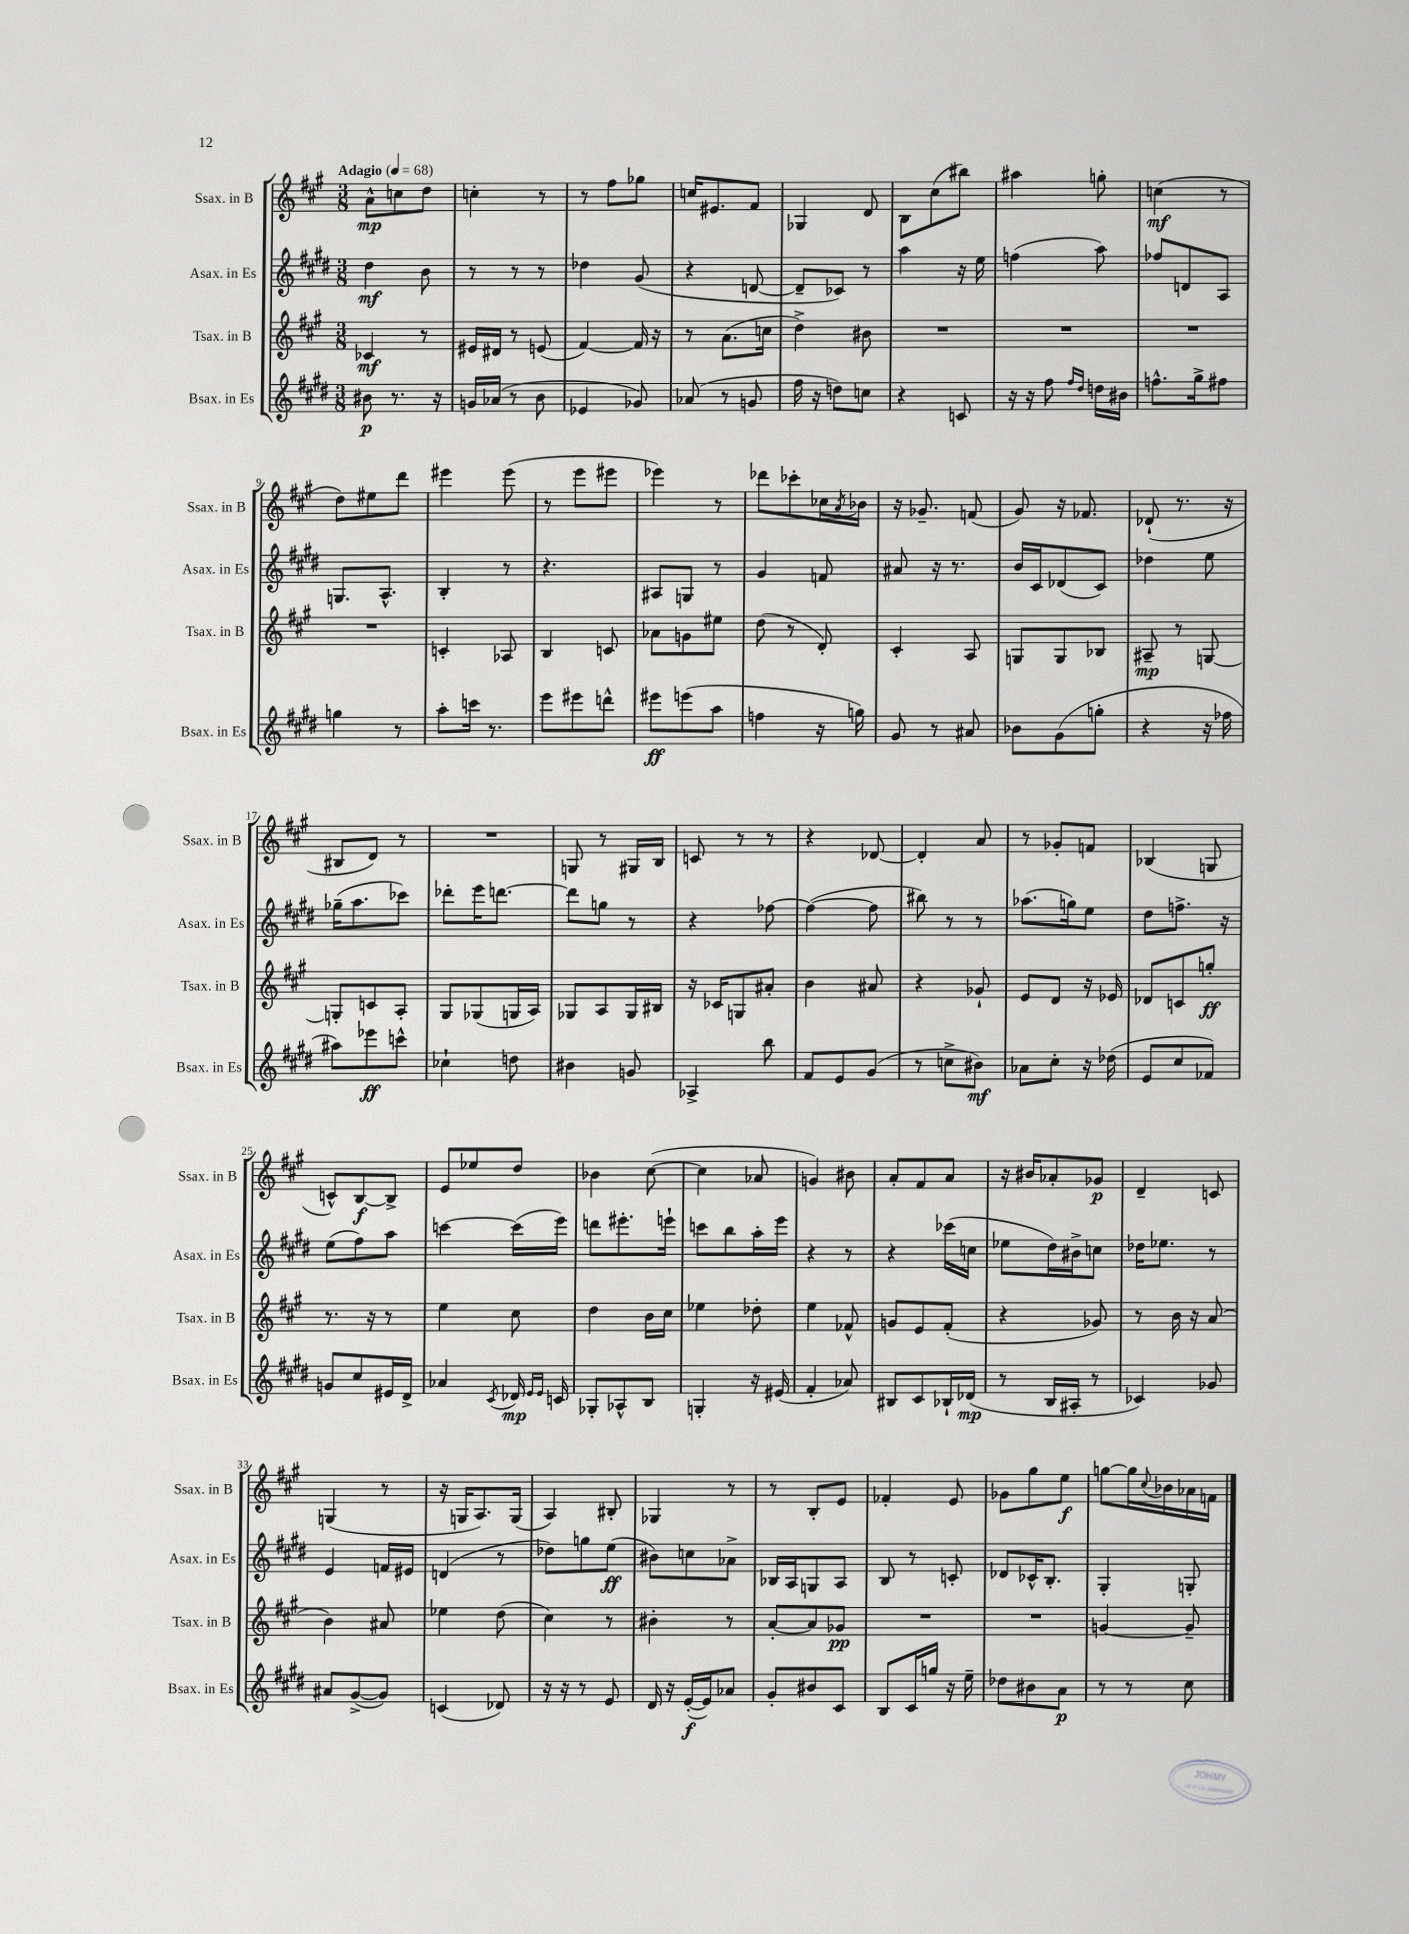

**kern	**kern	**kern	**kern
*staff4	*staff3	*staff2	*staff1
*clefG2	*clefG2	*clefG2	*clefG2
*k[f#c#g#d#]	*k[f#c#g#]	*k[f#c#g#d#]	*k[f#c#g#]
*M3/8	*M3/8	*M3/8	*M3/8
*MM68	*MM68	*MM68	*MM68
8b#	4c-	4dd#	8a^^
8.r	.	.	8cc
.	8r	8b	8dd
16r	.	.	.
=	=	=	=
16g	16e#	8r	4cc'
(16a-	16d#	.	.
8r	8r	8r	.
8b	(8e	8r	8r
=	=	=	=
4e-	[4f#)	4dd-	8r
.	.	.	8ff#
8g-)	16f#]	(8g#	8gg-
.	16r	.	.
=	=	=	=
(8a-	8r	4r	16cc
.	.	.	8.e#
8r	(8.a	.	.
8g	.	[8d	8f#
.	16cc	.	.
=	=	=	=
16ff#	4dd^)	8d~]	4G-
16r	.	.	.
8dd)	.	8c-)	.
8cc	8b#	8r	8d
=	=	=	=
4r	4.r	4aa	8B
.	.	.	(8cc#
8c	.	16r	8bb#)
.	.	16ee	.
=	=	=	=
16r	4.r	(4ff	4aa#
16r	.	.	.
8ff#	.	.	.
16qqff#	.	.	.
16qqdd#	.	.	.
16dd	.	8aa)	8gg'
16b#	.	.	.
=	=	=	=
8.ff^^	4.r	8ff-	(4cc
.	.	8d	.
16gg#^	.	.	.
8ff#	.	8A	8r
=	=	=	=
4gg	4.r	8.G	8dd)
.	.	.	8ee#
.	.	8.A^^	.
8r	.	.	8ddd
=	=	=	=
8aa'	4c'	4B'	4eee#
16ccc	.	.	.
8.r	.	.	.
.	8A-	8r	(8eee#
=	=	=	=
8eee	4B	4.r	8r
8eee#	.	.	8eee
8ddd^^	8c	.	8eee#
=	=	=	=
8eee#	8a-	8A#	4eee-)
(8eee	8g	8G	.
8aa	8ee#	8r	8r
=	=	=	=
4ff	(8dd	4g#	8ddd-
.	8r	.	8ccc-'
16r	8d')	8f	16cc-
.	.	.	8qa
16gg)	.	.	16b-
=	=	=	=
8g#	4c#'	8a#	16r
.	.	.	8.g-~
8r	.	16r	.
.	.	8.r	.
8a#	8A	.	(8f
=	=	=	=
8b-	8G	16b	8g#)
.	.	16c#	.
(8g#	8G	(8d-	16r
.	.	.	8.f-
8gg'	8B-	8c#)	.
=	=	=	=
4r	8A#~	4dd-	(8d-`
.	8r	.	8.r
16r	[8G	8ee	.
16ff-	.	.	16r
=	=	=	=
8aa#)	8G']	(16gg-~	8B#
.	.	8.aa	.
8eee-	8c	.	8d)
8ccc^^	8A'	8ccc-)	8r
=	=	=	=
4cc-`	8G#	8ddd-'	4.r
.	(8G-	16eee	.
.	.	[8.ddd	.
8dd	16G	.	.
.	16A)	.	.
=	=	=	=
4b#	8G-	8ddd]	8G
.	8A	8gg	8r
8g	16G-	8r	16G#
.	16B#	.	16B
=	=	=	=
4A-^	16r	4r	8c
.	16c-	.	.
.	8G	.	8r
8bb	8a#'	[8ff-	8r
=	=	=	=
8f#	4b	(4ff-_	4r
8e	.	.	.
(8g#	8a#	8ff-]	[8d-
=	=	=	=
8r	4r	8bb#)	4d-']
8cc^	.	8r	.
8b#)	8g-`	8r	8a
=	=	=	=
8a-	8e	(8.aa-	8r
8cc#'	8d	.	8g-'
.	.	16gg)	.
16r	16r	8ee	8f
(16dd-	16e-	.	.
=	=	=	=
8e	8d-	8dd#	(4B-
8cc#	8c	8.ff^	.
8f-)	8gg'	.	8G
.	.	16r	.
=	=	=	=
8g	8.r	(8ee	8c^^)
8cc#	.	8ff#)	[8B
.	16r	.	.
16e#	8r	8aa	8B^]
16d#^	.	.	.
=	=	=	=
4a-	4ee	[4ccc	8e
.	.	.	8ee-
8qc#	.	.	.
16d-	8cc#	(16ccc]	8dd
16qqe	.	.	.
16qqe	.	.	.
16c	.	16eee)	.
=	=	=	=
8G-'	4dd	8ddd	4b-
8A-^^	.	8.eee#'	.
8B	16b	.	([8cc#
.	16cc#	16eee`	.
=	=	=	=
4G'	4ee-	8ccc	4cc#]
.	.	8bb	.
16r	8dd-'	16aa'	8a-
(16e#	.	16eee	.
=	=	=	=
4f#'	4ee	4r	4g)
8a-)	8f-^^	8r	8b#
=	=	=	=
8B#	8g	4r	8a'
8c#	8e	.	8f#
16B-`	(8f#'	(16ccc-	8a
(16d-	.	16cc	.
=	=	=	=
8r	4r	8ee-	16r
.	.	.	16b#
16B	.	16dd#)	8a-'
16A#'	.	16b#^	.
8r	8g-)	8cc	8g-
=	=	=	=
4c-)	8r	16dd-	4d~
.	.	8.ee-	.
.	16b	.	.
.	16r	.	.
8g-	(8a	8r	8c
=	=	=	=
8a#	4b)	4e	(4G
([8g#^	.	.	.
8g#])	8a#	16f	8r
.	.	16e#	.
=	=	=	=
(4c	4ee-	(4d	16r
.	.	.	16G
.	.	.	8.A)
8d-)	(8dd	8r	.
.	.	.	(16G
=	=	=	=
16r	4cc#)	8dd-)	4A)
16r	.	.	.
8r	.	8gg	.
8e	8r	(8ee	8B#'
=	=	=	=
16d#	4b#'	8b#)	4G-
16r	.	.	.
([16e'	.	8cc	.
16e])	.	.	.
8a-	8r	8a-^	8r
=	=	=	=
8g#'	[8a'	16B-	8r
.	.	16A	.
8b#	8a]	8G	8B'
8c#	8g-	8A	8e
=	=	=	=
8B	4.r	8B	4f-'
16c#	.	8r	.
16gg	.	.	.
16r	.	8c'	8e
16ee~	.	.	.
=	=	=	=
8dd-	4.r	8d-	8g-
8b#	.	16c-^^	8gg#
.	.	8.B'	.
8a	.	.	8ee
=	=	=	=
8r	[4g	4G#'	[8gg
8r	.	.	16gg]
.	.	.	8qqcc#
.	.	.	16b-
8cc#	8g~]	8G'	16a-
.	.	.	16f
==	==	==	==
*-	*-	*-	*-
